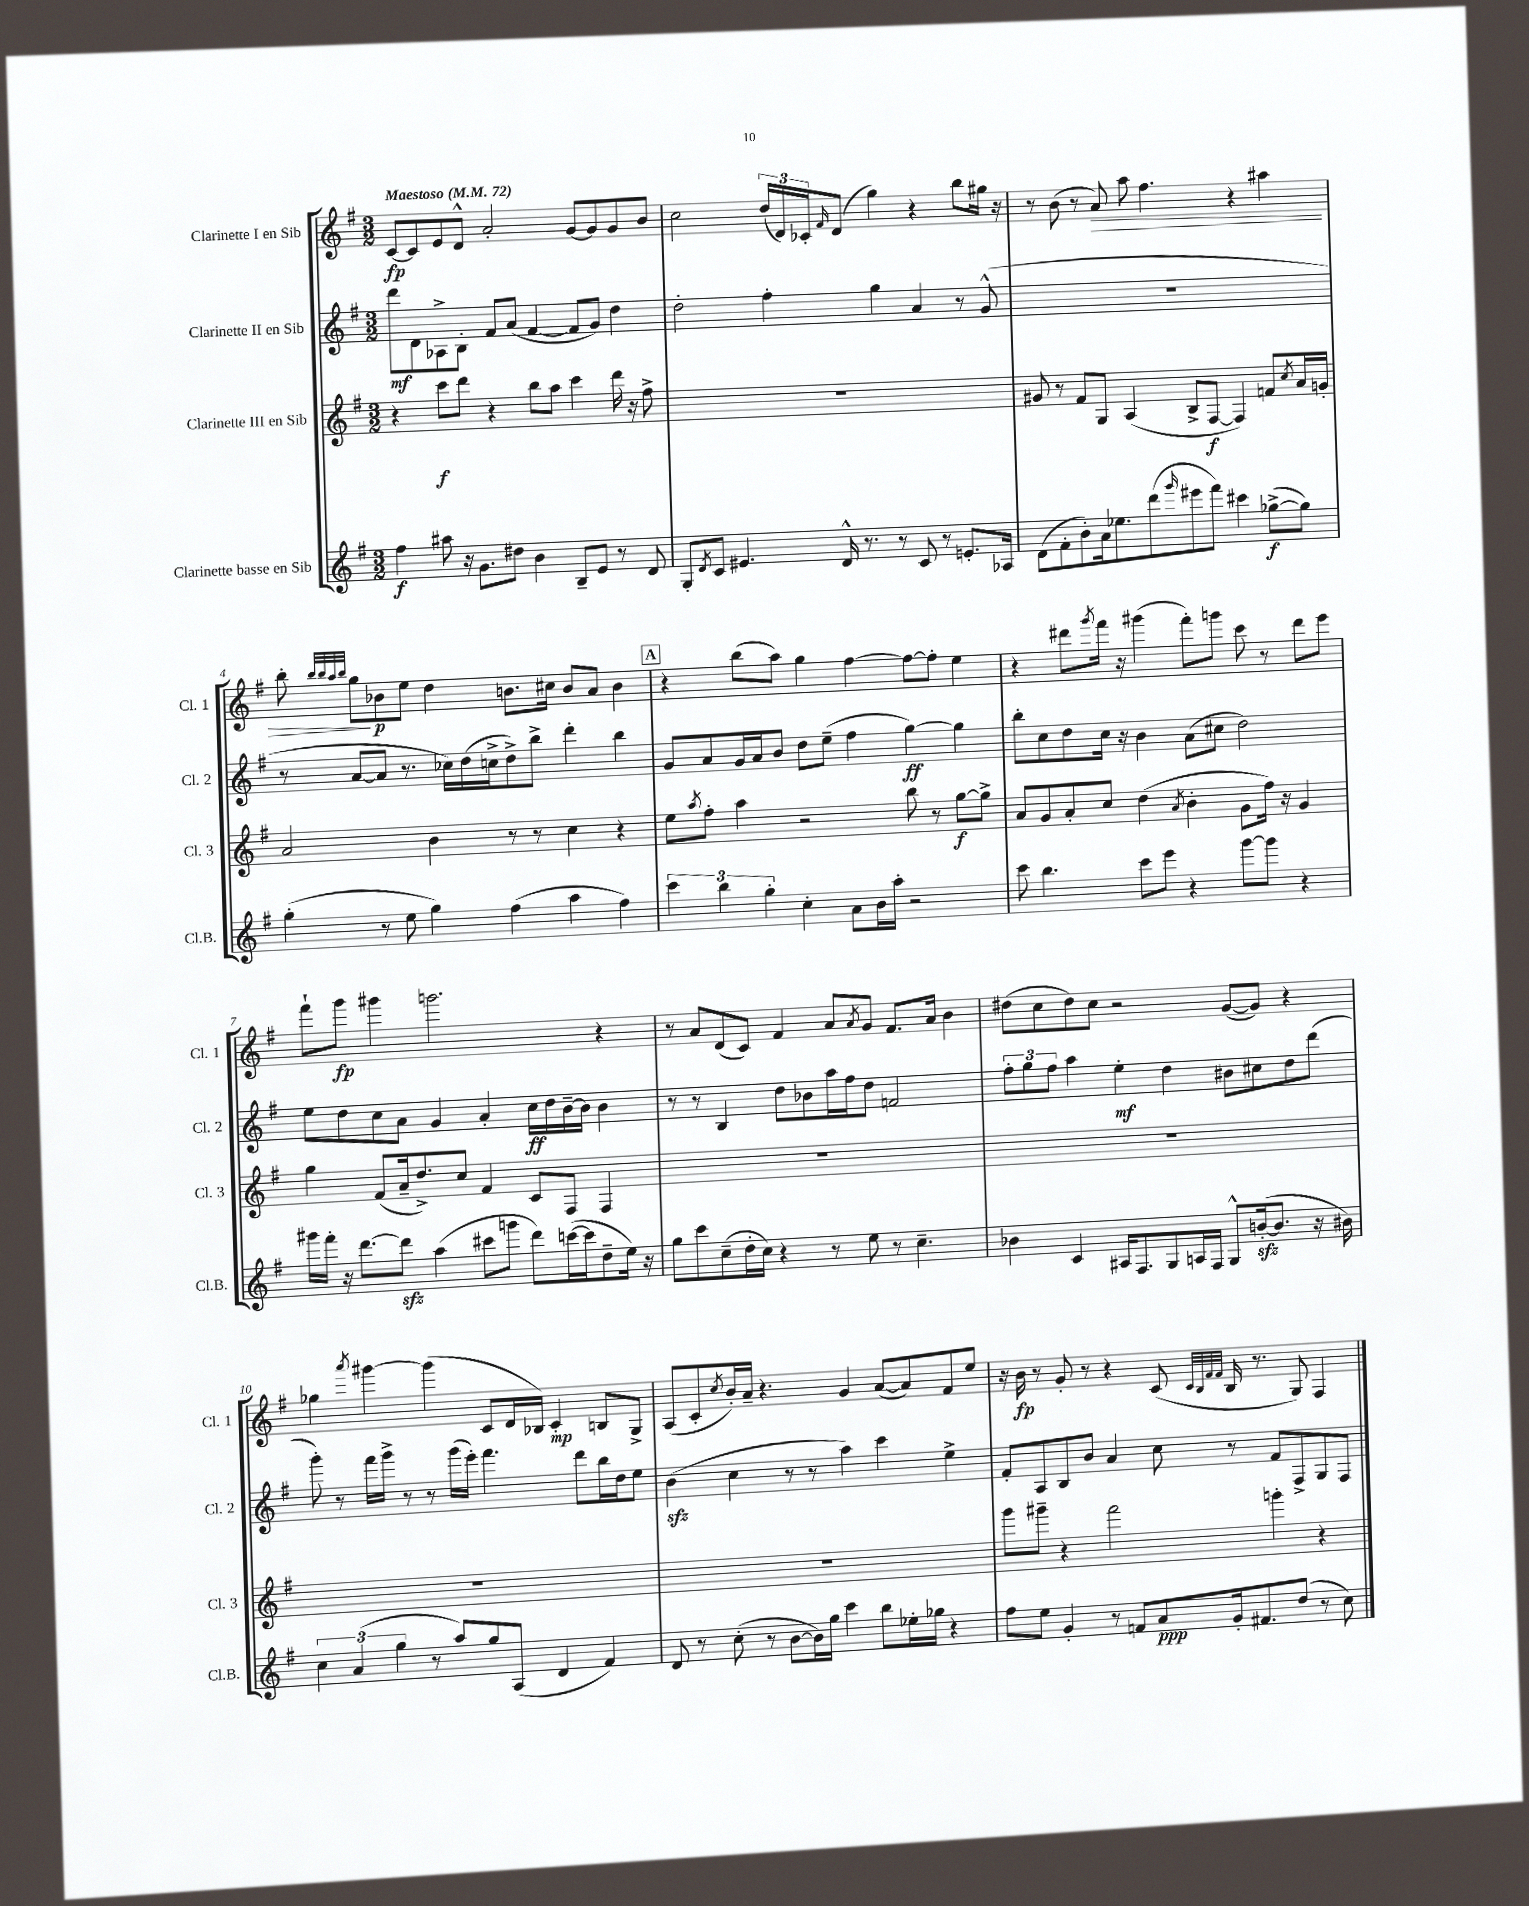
<<
\new StaffGroup <<
\new Staff = "s0" \with { instrumentName = "Clarinette I en Sib" shortInstrumentName = "Cl. 1" } {
    \clef treble \key g \major \numericTimeSignature \time 3/2 \tempo "Maestoso" 4 = 72
    c'8~\fp c'8 e'8 d'8-^ a'2-. g'8~ g'8 g'8 b'8 |
    c''2 \tuplet 3/2 { d''16( d'16) ces'16-. } \grace { fis'16 } d'8( g''4) r4 b''8 gis''16 r16 |
    r8 b'8( r8 a'8\>) a''8 fis''4. r4 ais''4 |
    b''8-. \grace { b''32 b''32 a''32 b''32 } g''8\! bes'8\p e''8 d''4 b'8. cis''16 b'8 a'8 b'4 |
    \mark \markup { \box "A" } r4 b''8( a''8) g''4 fis''4~ fis''8~ fis''8-. e''4 |
    r4 dis'''8 \acciaccatura { g'''8 } fis'''16 r16 gis'''4( fis'''8-.) g'''8 c'''8 r8 dis'''8 e'''8 |
    fis'''8-! g'''8\fp gis'''4 g'''2. r4 |
    r8 a'8 d'8( c'8) fis'4 a'8 \acciaccatura { a'8 } g'8 fis'8. a'16 b'4 |
    dis''8( c''8 dis''8) c''8 r2 g'8~( g'8) r4 |
    ges''4 \acciaccatura { a'''8 } gis'''4~ gis'''4( c'8 d'16 bes16) c'4-.\mp b8 g8-> |
    a8( c'8-. \acciaccatura { c''8 } b'16-.) a'16-- r4. g'4 a'8~( a'8) fis'8 e''8 |
    r16 b'16\fp r8 g'8-. r8 r4 c'8( \grace { c'32 b32 fis'32 fis'32 } b16 r8. g8) fis4 \bar "|." |
}
\new Staff = "s1" \with { instrumentName = "Clarinette II en Sib" shortInstrumentName = "Cl. 2" } {
    \clef treble \key g \major \numericTimeSignature \time 3/2
    d'''8\mf d'8 aes8-> b8-. fis'8 a'8( fis'4~ fis'8 g'8) d''4 |
    d''2-. fis''4-. g''4 a'4 r8 g'8-^( |
    R1. |
    r8 a'8~ a'8 r8. ces''16) d''16( c''16-> d''8->) b''8-> d'''4-. b''4 |
    \mark \markup { \box "A" } g'8 a'8 g'16 a'16 b'8 d''8 e''8--( fis''4 g''4~\ff) g''4 |
    b''8-. c''8 d''8 c''16 r16 b'4 a'8( cis''8 d''2) |
    e''8 d''8 c''8 a'8 g'4 a'4-. c''16\ff d''16 b'16~-- b'16 b'4 |
    r8 r8 b4 d''8 bes'8 a''16 fis''16 d''8 f'2 |
    \tuplet 3/2 { fis''8-. g''8 fis''8 } a''4 e''4-.\mf d''4 bis'8 cis''8 d''8 d'''8( |
    g'''8-.) r8 fis'''16 g'''16-> r8 r8 g'''16( e'''16-.) fis'''4. d'''8 b''16 d''16 e''8 |
    b'4\sfz( c''4 r8 r8 a''4) c'''4 e''4-> |
    fis'8-. a8 b8 b'8 a'4 c''8 r8 fis'8 fis8-> g8 fis8 \bar "|." |
}
\new Staff = "s2" \with { instrumentName = "Clarinette III en Sib" shortInstrumentName = "Cl. 3" } {
    \clef treble \key g \major \numericTimeSignature \time 3/2
    r4 c'''8\f d'''8 r4 b''8 a''8 c'''4 d'''16 r16 fis''8-> |
    R1. |
    gis'8 r8 fis'8 g8 a4( b8-> fis8~\f fis4) f'8 \acciaccatura { c''8 } a'16 g'16-. |
    a'2 b'4 r8 r8 c''4 r4 |
    \mark \markup { \box "A" } e''8 \acciaccatura { a''8 } fis''8-. a''4 r2 b''8 r8 g''8~\f g''8-> |
    a'8 g'8 a'8-. c''8 d''4( \acciaccatura { a'8 } b'4-. g'8 fis''16) r16 g'4 |
    g''4 fis'8( a'16-- d''8.->) c''8 fis'4 c'8 fis8 fis4 |
    R1. |
    R1. |
    R1. |
    R1. |
    g'''8 gis'''8-- r4 fis'''2 g'''4-. r4 \bar "|." |
}
\new Staff = "s3" \with { instrumentName = "Clarinette basse en Sib" shortInstrumentName = "Cl.B." } {
    \clef treble \key g \major \numericTimeSignature \time 3/2
    fis''4\f ais''8 r16 g'8. dis''8 b'4 b8-- e'8 r8 d'8 |
    g8-. \acciaccatura { d'8 } c'8 eis'4. d'16-^ r8. r8 c'8 r8 e'8.-. aes16 |
    d'8( fis'8-. b'8-.) a'16 ees''8. d'''8( \grace { g'''16 } eis'''8 fis'''8) cis'''4 ges''8~->\f( ges''8) |
    g''4-.( r8 e''8 g''4) fis''4( a''4 fis''4) |
    \mark \markup { \box "A" } \tuplet 3/2 { c'''4 b''4 g''4-. } c''4-. a'8 b'16 a''16-. r2 |
    c'''8 b''4. c'''8 e'''8 r4 g'''8~ g'''8 r4 |
    gis'''16 fis'''16-. r16 d'''8.~ d'''8\sfz a''4( cis'''8 g'''8 d'''8) c'''16~( c'''16 d''8-- e''16) r16 |
    g''8 c'''8 c''8--( d''16-. c''16) r4 r8 e''8 r8 c''4.-- |
    bes'4 c'4 ais16 fis8. g8 a16 fis16 g8-^ b'16~-.\sfz( b'8. r16 bis'16) |
    \tuplet 3/2 { c''4 a'4( g''4 } r8 a''8) g''8 a8( d'4 fis'4) |
    d'8 r8 c''8-.( r8 b'8~ b'16) g''16 c'''4 b''8 ees''16-. ges''16 r4 |
    fis''8 e''8 g'4-. r8 f'8 a'8\ppp g'16-. fis'8. d''8( r8 c''8) \bar "|." |
}
>>
>>
